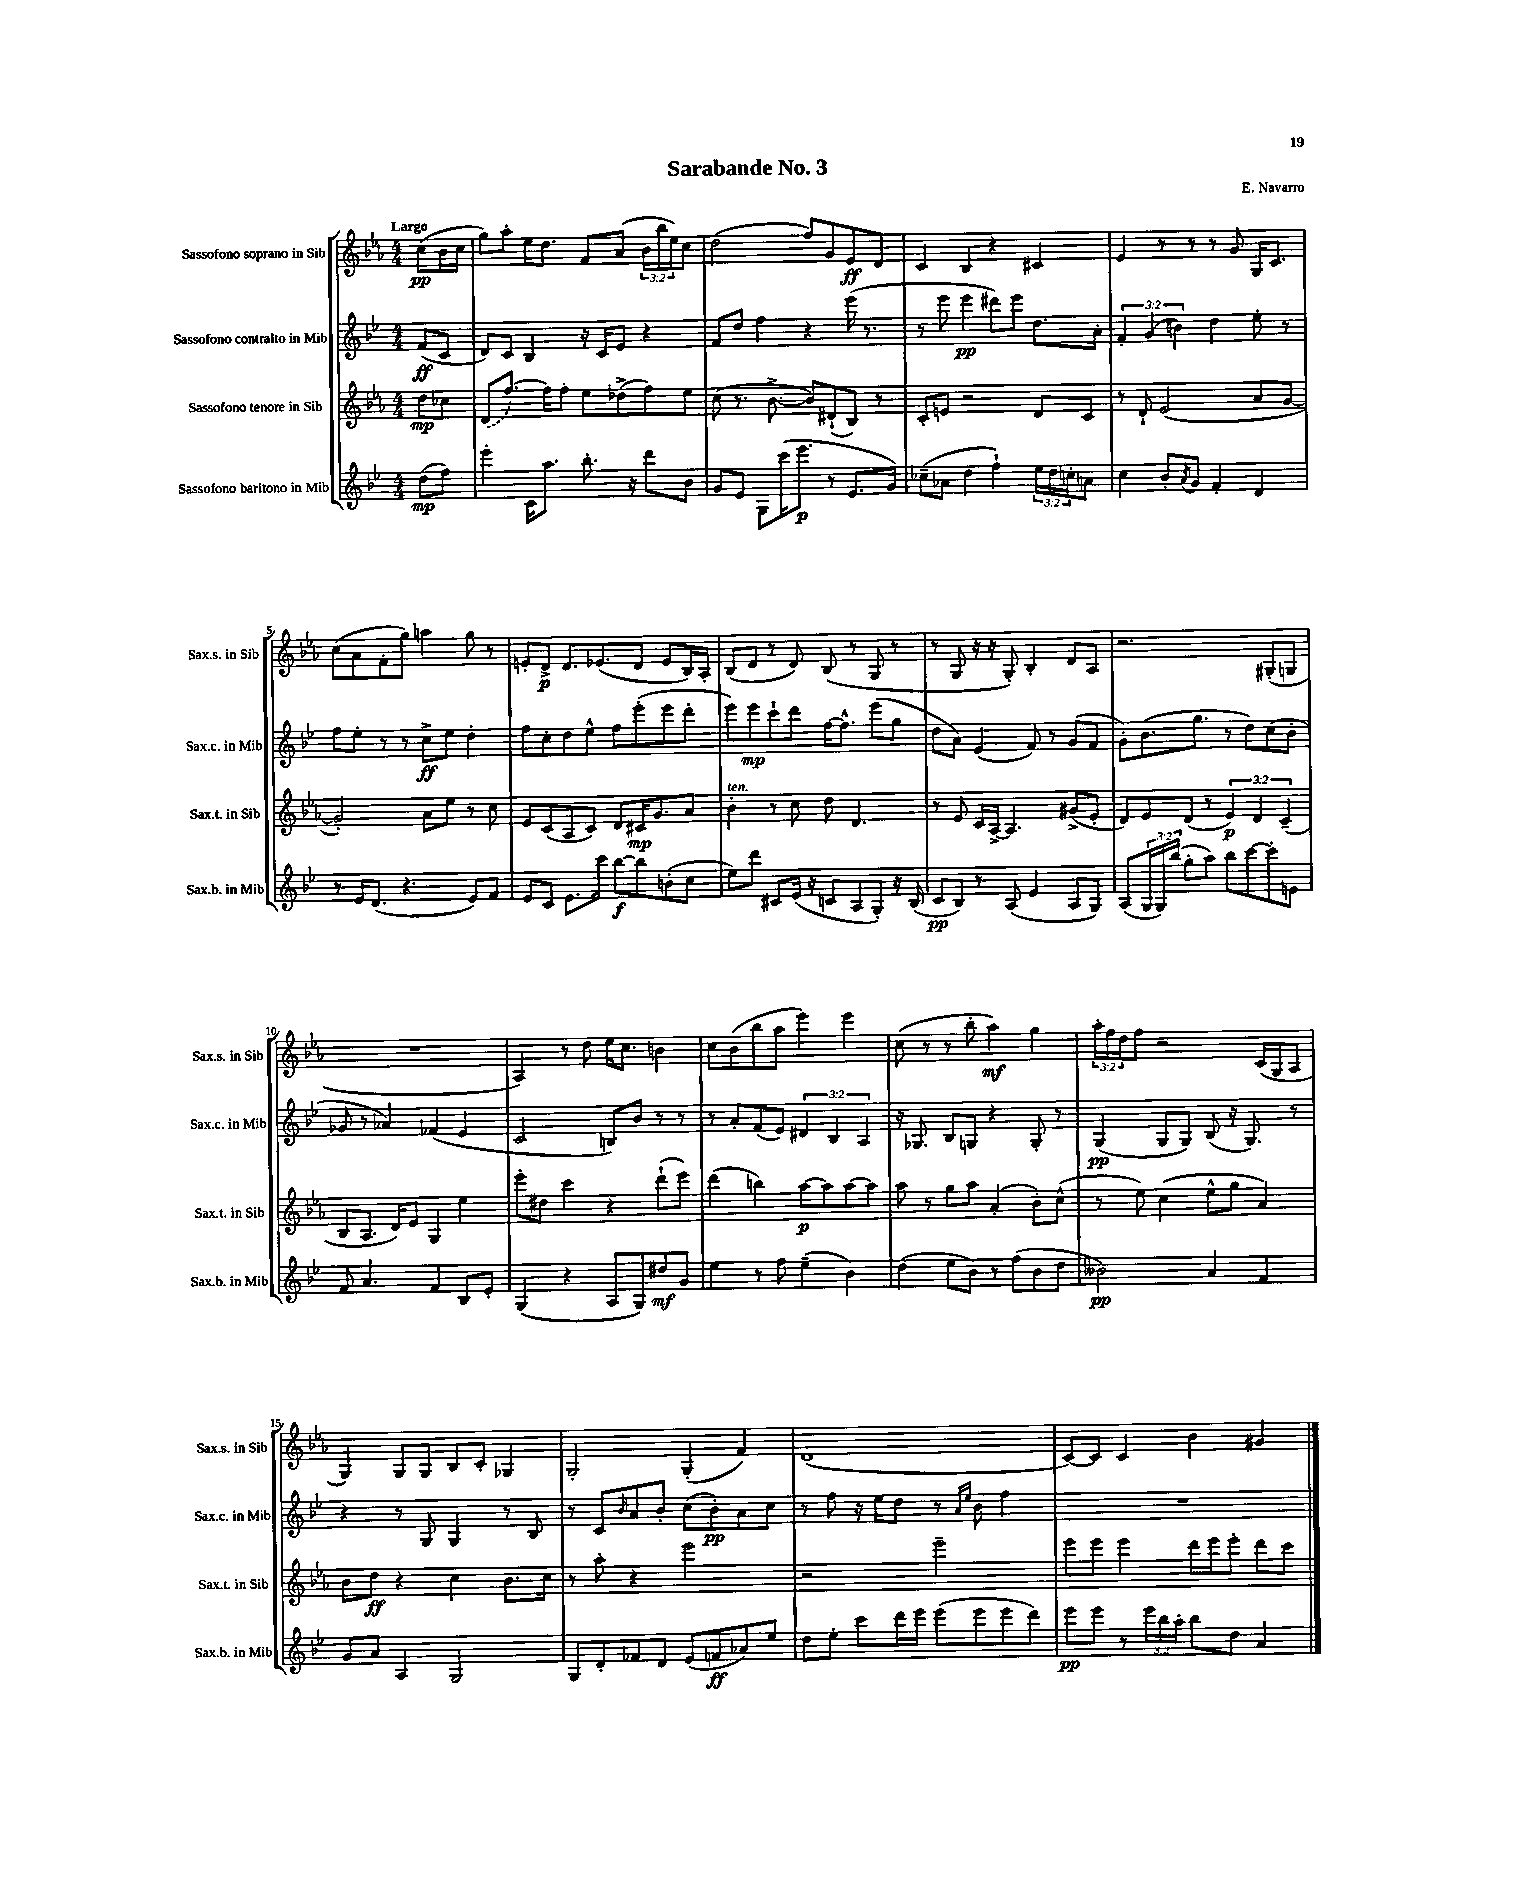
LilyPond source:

\header { title = "Sarabande No. 3" composer = "E. Navarro" }
<<
\new StaffGroup <<
\new Staff = "s0" \with { instrumentName = "Sassofono soprano in Sib" shortInstrumentName = "Sax.s. in Sib" } {
    \clef treble \key ees \major \numericTimeSignature \time 4/4 \override Staff.TupletNumber.text = #tuplet-number::calc-fraction-text \partial 4 \tempo "Largo"
    c''8\pp( bes'16 c''16 |
    g''8) aes''8-. ees''16 d''8. f'8 aes'8( \tuplet 3/2 { bes'16 bes''16 ees''16) } c''8 |
    d''2( f''8) g'8 ees'8\ff d'8 |
    c'4 bes4 r4 cis'4 |
    ees'4 r8 r8 r8 g'8 g16 c'8. |
    c''8( aes'8 f'8-. g''8) a''4 g''8 r8 |
    e'8-. d'8->\p d'8. ees'8.( d'8 ees'8 bes16) aes16-. |
    bes8( d'8 r8 d'8) bes8( r8 g8 r8 |
    r8 g8 r16 r16 g8-.) bes4-. d'8 aes8 |
    r2. gis8-.( g8 |
    R1 |
    aes4) r8 d''8 ees''16 c''8. b'4 |
    c''8 bes'8( bes''8 aes''8 ees'''4) ees'''4 |
    c''8( r8 r8 bes''8-. aes''4\mf) g''4 |
    \tuplet 3/2 { aes''16-. f''16 d''16 } f''8 r2 c'16( g16 aes8 |
    g4) g8 g8 bes8 c'8-. ges4 |
    g2-. g4-.( f'4) |
    d'1( |
    c'8~) c'8 c'4 bes'4 gis'4 \bar "|." |
}
\new Staff = "s1" \with { instrumentName = "Sassofono contralto in Mib" shortInstrumentName = "Sax.c. in Mib" } {
    \clef treble \key bes \major \numericTimeSignature \time 4/4 \override Staff.TupletNumber.text = #tuplet-number::calc-fraction-text \partial 4
    f'8\ff( c'8 |
    d'8) c'8 bes4 r16 c'16 ees'8 r4 |
    f'8 d''8 f''4 r4 ees'''16( r8. |
    r8 ees'''8 ees'''4\pp dis'''8) ees'''8 d''8. a'16-. |
    \tuplet 3/2 { f'4-. g'4( b'4) } d''4 ees''8-. r8 |
    f''8 ees''8-. r8 r8 c''8->\ff ees''8 d''4-. |
    f''8 c''8-. d''8 ees''8-^ f''8 ees'''8-.( ees'''8 d'''8-. |
    ees'''8) ees'''8\mp c'''8-! d'''8 f''16~ f''8.-^ ees'''8( g''8 |
    d''8 a'8) ees'4( f'8) r8 g'8( f'8 |
    g'8-.) bes'8.( g''8. r8 d''8) c''8( bes'8-. |
    ges'8 r8 aes'4) fes'4( ees'4 |
    c'2 b8) bes'8 r8 r8 |
    r8 a'8-. f'8( ees'8) \tuplet 3/2 { dis'4 bes4 a4 } |
    r16 ges8. bes8 g8 r4 g8-. r8 |
    g4\pp( g8 g8) bes8( r16 g8.) r8 |
    r4 r8 g8 g4 r8 bes8 |
    r8 c'8 \grace { bes'16 } a'8 bes'8-. c''8( bes'8-.\pp) a'8 c''8 |
    r8 f''8 r16 ees''16 d''8 r8 \grace { a'16 ees''16 } bes'8 f''4 |
    R1 \bar "|." |
}
\new Staff = "s2" \with { instrumentName = "Sassofono tenore in Sib" shortInstrumentName = "Sax.t. in Sib" } {
    \clef treble \key ees \major \numericTimeSignature \time 4/4 \override Staff.TupletNumber.text = #tuplet-number::calc-fraction-text \partial 4
    d''8\mp ces''8 |
    \once \slurDashed d'8( f''8.~) f''16 f''8-. ees''8 des''8->( f''8) ees''8 |
    c''8( r8. bes'8.~-> bes'8) dis'8-!( bes8) r8 |
    c'8-. e'8 r2 d'8 c'8 |
    r8 d'8-! ees'2( aes'8 g'8~ |
    g'2-.) aes'8 ees''8 r8 c''8 |
    ees'8 c'8( aes8 c'8) d'8 cis'16\mp g'8. aes'8 |
    bes'4-.^\markup { \italic "ten." } r8 c''8 d''8 d'4. |
    r8 ees'8 c'16 aes16~-> aes4. gis'8->( ees'8-. |
    d'8) ees'8 d'8( r8 \tuplet 3/2 { ees'4\p) d'4 c'4--( } |
    bes8 aes8. d'16) ees'8 g4 ees''4 |
    ees'''8-. dis''8 c'''4 r4 d'''8-!( ees'''8) |
    d'''4( b''4) aes''8~\p aes''8 aes''8~ aes''8 |
    aes''8 r8 g''8 aes''8 aes'4-.( bes'8-.) c''8-^( |
    r8 ees''8) c''4( ees''8-^ g''8 aes'4) |
    bes'8 d''8\ff r4 c''4 bes'8. c''16 |
    r8 aes''8-. r4 ees'''2 |
    r2 ees'''2-- |
    ees'''8 ees'''8 ees'''4 d'''16 ees'''16 ees'''8-. d'''8 c'''8 \bar "|." |
}
\new Staff = "s3" \with { instrumentName = "Sassofono baritono in Mib" shortInstrumentName = "Sax.b. in Mib" } {
    \clef treble \key bes \major \numericTimeSignature \time 4/4 \override Staff.TupletNumber.text = #tuplet-number::calc-fraction-text \partial 4
    d''8\mp( f''8) |
    ees'''4-. c'16 a''8. bes''8.-. r16 d'''8 bes'8 |
    g'8 ees'8 g8 c'''16( ees'''8.\p r8 ees'8. g'16) |
    ces''8--( aes'8 d''4 f''4-!) \tuplet 3/2 { ees''16 d''16 c''16-. } a'8 |
    c''4 bes'8-. \acciaccatura { a'8 } g'8 f'4-. d'4 |
    r8 ees'16 d'8.( r4. ees'8) f'8 |
    ees'8 c'8 ees'8. c'''16 bes''8~\f bes''8 b'8-.( c''8 |
    ees''8) d'''8 cis'8 ees'16( r16 c'8 a8 g8-.) r16 bes16( |
    c'8\pp bes8) r8 a8( ees'4 a8 g8) |
    a8( \tuplet 3/2 { g16 g16) bes''16( } g''8-. a''8) bes''8 c'''8~ c'''8-. e'8 |
    f'8 a'4. f'4 bes8 ees'8-. |
    g4( r4 a8 g8) dis''8\mf g'8 |
    ees''4 r8 f''8 ees''4--( bes'4) |
    d''4( ees''8 bes'8) r8 f''8( bes'8 d''8 |
    beses'2\pp) a'4 f'4 |
    g'8 a'8 a4 g2 |
    g8 d'8-. fes'8 d'8 ees'8( f'8\ff aes'8) ees''8 |
    d''8 ees''8-. c'''8 d'''16 ees'''16 ees'''8( ees'''8 ees'''8 d'''8) |
    ees'''8\pp ees'''8 r8 \tuplet 3/2 { ees'''16 bes''16 a''16-. } bes''8 d''8 a'4 \bar "|." |
}
>>
>>
